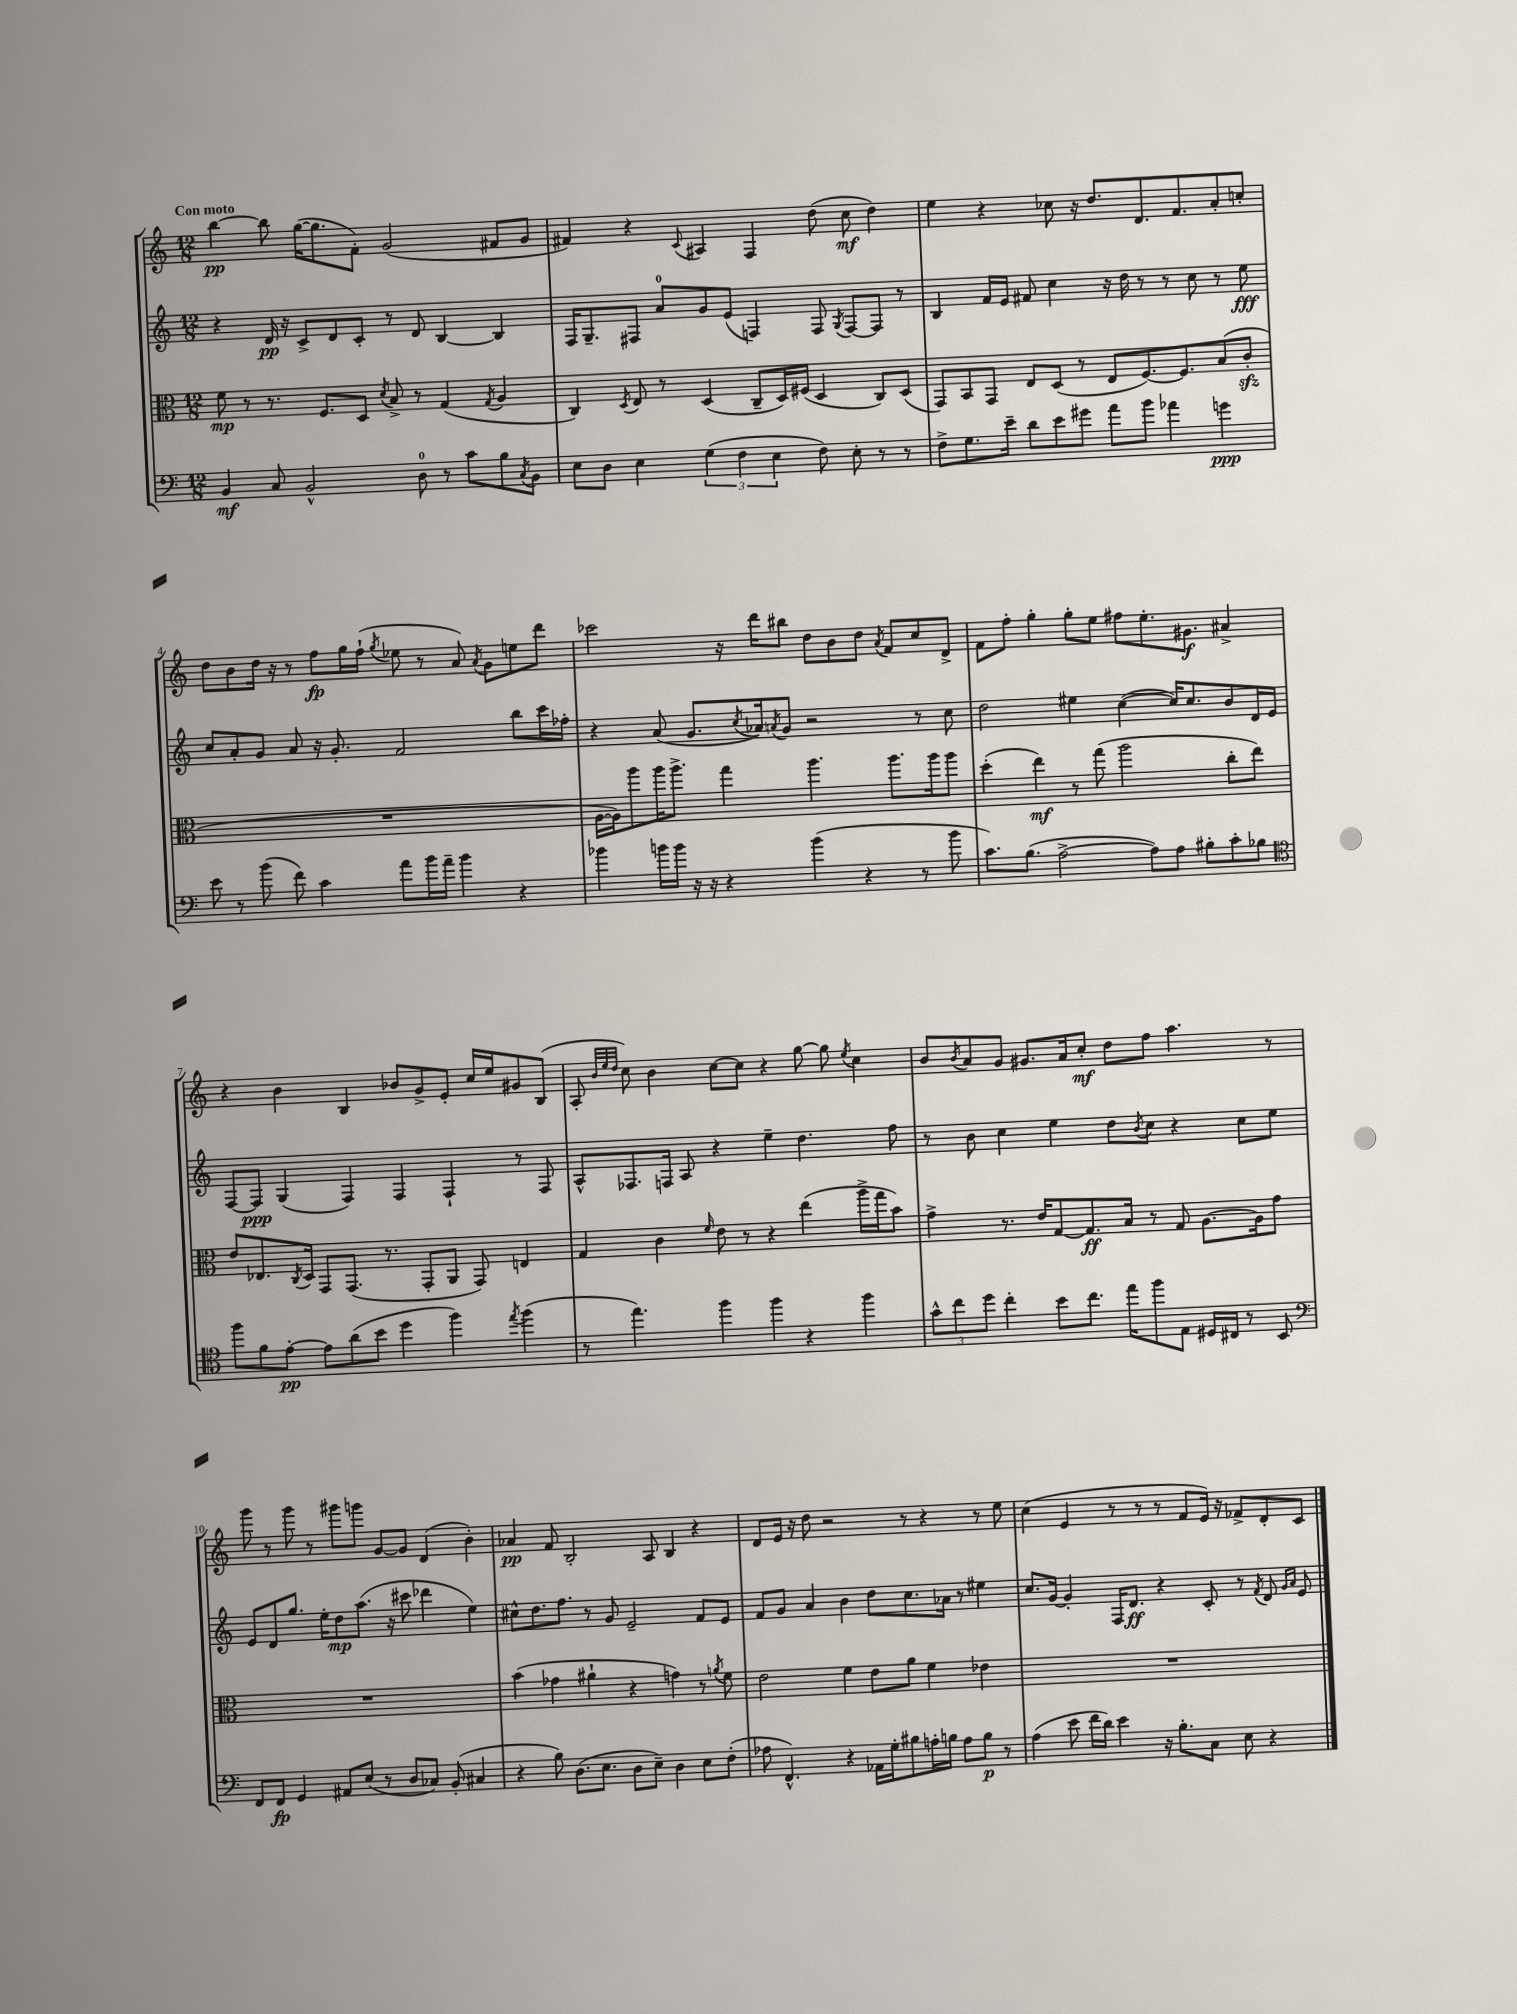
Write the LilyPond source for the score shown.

<<
\new StaffGroup <<
\new Staff = "s0" {
    \clef treble \key c \major \numericTimeSignature \time 12/8 \tempo "Con moto"
    b''4~\pp b''8 g''16~( g''8. f'8-.) g'2( fis'8 g'8 |
    fis'4) r4 \appoggiatura { c'8 } ais4 f4 d''8( c''8\mf d''4) |
    e''4 r4 ces''8 r16 d''8. d'8. f'8. a'8-. c''8-. |
    d''8 b'8 d''16 r16 r8 f''8\fp g''16 f''16-!( \acciaccatura { g''8 } ees''8 r8 a'8) \acciaccatura { a'8 } g'8 e''8 d'''8 |
    ces'''2 r16 d'''16 bis''8 d''8 b'8 d''8 \acciaccatura { a'8 } f'8 c''8 d'8-> |
    f'8 f''8-. g''4-. g''8-. e''8 fis''8 e''8.-. gis'8.\f ais'4-> |
    r4 b'4 b4 bes'8 g'8-> e'8-. c''16 e''16 gis'8 b8( |
    a8-. \grace { b'32 e''32 d''32 } c''8) b'4 c''8~ c''8 r4 g''8~ g''8 \acciaccatura { e''8 } c''4 |
    b'8 \acciaccatura { b'8 } a'8 g'8 gis'8. a'16 c''8-.\mf d''8 f''8 a''4. r8 |
    g'''8 r8 g'''8 r8 gis'''8 g'''8 g'8~ g'8 d'4( b'4-.) |
    aes'4\pp f'8 b2-. a8 b4 r4 |
    d'8 e'16 r16 d''8 r2 r8 r4 r8 e''8 |
    c''4( e'4 r8 r8 r8 f'8 e'16) r16 fes'8-> d'8-. c'8 \bar "|." |
}
\new Staff = "s1" {
    \clef treble \key c \major \numericTimeSignature \time 12/8
    r4 d'16\pp r16 c'8-> d'8 c'8-. r8 d'8 b4~ b4 |
    f16 g8.-- fis8 a'8-0 g'8 e'8( f4) f8 \acciaccatura { g8 } f8~ f8 r8 |
    b4 f'16 e'16 fis'8 c''4 r16 d''16 r8 r8 c''8 r8 e''8\fff |
    c''8 a'8-. g'8 a'8 r16 g'8.-. f'2 b''8 c'''16 fes''16-. |
    r4 a'8( g'8. \acciaccatura { c''8 } aes'16) \acciaccatura { a'8 } g'8 r2 r8 c''8 |
    d''2 eis''4 c''4~( c''16) c''8. b'8 d'16 e'16 |
    f8~ f8\ppp g4( f4) f4 f4-! r8 f8 |
    a8-^ fes8. f16 a8 r4 e''4-- d''4. f''8 |
    r8 b'8 c''4 e''4 d''8 \acciaccatura { b'8 } c''8 r4 c''8 e''8 |
    e'8 d'8 g''8. e''16-. d''8\mp a''8.( r16 cis'''8 des'''4 e''4) |
    cis''8-^ d''8. f''8. r8 g'8 e'2-- f'8 e'8 |
    f'8 g'8 a'4 b'4 d''8 c''8. aes'16 r8 eis''4 |
    c''8. g'16~ g'4-. f16 d'8.\ff r4 c'8-. r8 \acciaccatura { f'8 } d'8 \grace { g'16 a'16 } e'8 \bar "|." |
}
\new Staff = "s2" {
    \clef alto \key c \major \numericTimeSignature \time 12/8
    f'8\mp r8 r8. f8. d8 \acciaccatura { d'8 } b8-> r8 g4( \acciaccatura { g8 } a4 |
    c4) \acciaccatura { d8 } e8 r8 d4( c8-- d16) fis16( d4 c8) d8( |
    g,8) b,8 g,8 e8 d8( r8 e8 f8.~) f8. b8( c'8-.\sfz |
    R1. |
    a16~ a16) a''8 a''16 a''8.-> g''4 a''4. a''8. a''16 a''8 |
    d''4-.( e''4\mf) r8 g''8( a''2 c''8-. e''8) |
    e'8 ees8. \acciaccatura { c8 } d16 g,8 g,8.( r8. g,8-. a,8 g,8) e4 |
    g4 c'4 \grace { f'16 } e'8 r8 r4 e''4( a''16-> g''16 b'8) |
    g'4-> r8. e'16 g8~ g8.\ff b16 r8 g8 a8.~ a16 g'8 |
    R1. |
    b'4( ges'4 ais'4-! r4 g'4) r8 \acciaccatura { a'8 } f'8 |
    e'2 f'4 e'8 a'8 f'4 ees'4 |
    R1. \bar "|." |
}
\new Staff = "s3" {
    \clef bass \key c \major \numericTimeSignature \time 12/8
    b,4\mf c8 b,2-^ d8-0 r8 c'8 b8 \acciaccatura { c8 } b,8 |
    e8 d8 e4 \tuplet 3/2 { g4( f4 e4 } f8) e8-. r8 r8 |
    f8-> g8. e'16-- d'8 e'8 gis'8 a'8 b'8 aes'4 g'4\ppp |
    e'8 r8 b'8( f'8) c'4 a'8 b'16 a'16-- b'4 r4 |
    bes'4 b'16 b'16 r16 r16 r4 b'4( r4 r8 b'8 |
    c'8.) b8.( a2~-> a8) a8 bis8-. c'8-. bes8 |
    \clef tenor f''8 f'8 e'8~-.\pp e'8 a'8( b'8 d''4 f''4) \acciaccatura { e''8 } f''4( |
    r8 e''4.) f''4 f''4 r4 f''4 |
    \tuplet 3/2 { g'8-^ c''8 d''8 } c''4-. b'8 c''8. e''16 f''8 e8 dis16 cis16 r8 b,8 |
    \clef bass f,8 f,8\fp g,4 ais,8 e8( r8 d8 ces8) b,8-.( cis4 |
    r4 b8) d8.( e8. d8 e8--) d4 e8 f8-.( |
    aes8 f,4.-^) r4 aes,16 g16-. bis8 a16-. b16 a8 b8\p r8 |
    a4( e'8 f'16 d'16) e'4 r16 b8.-. c8 e8 r4 \bar "|." |
}
>>
>>
